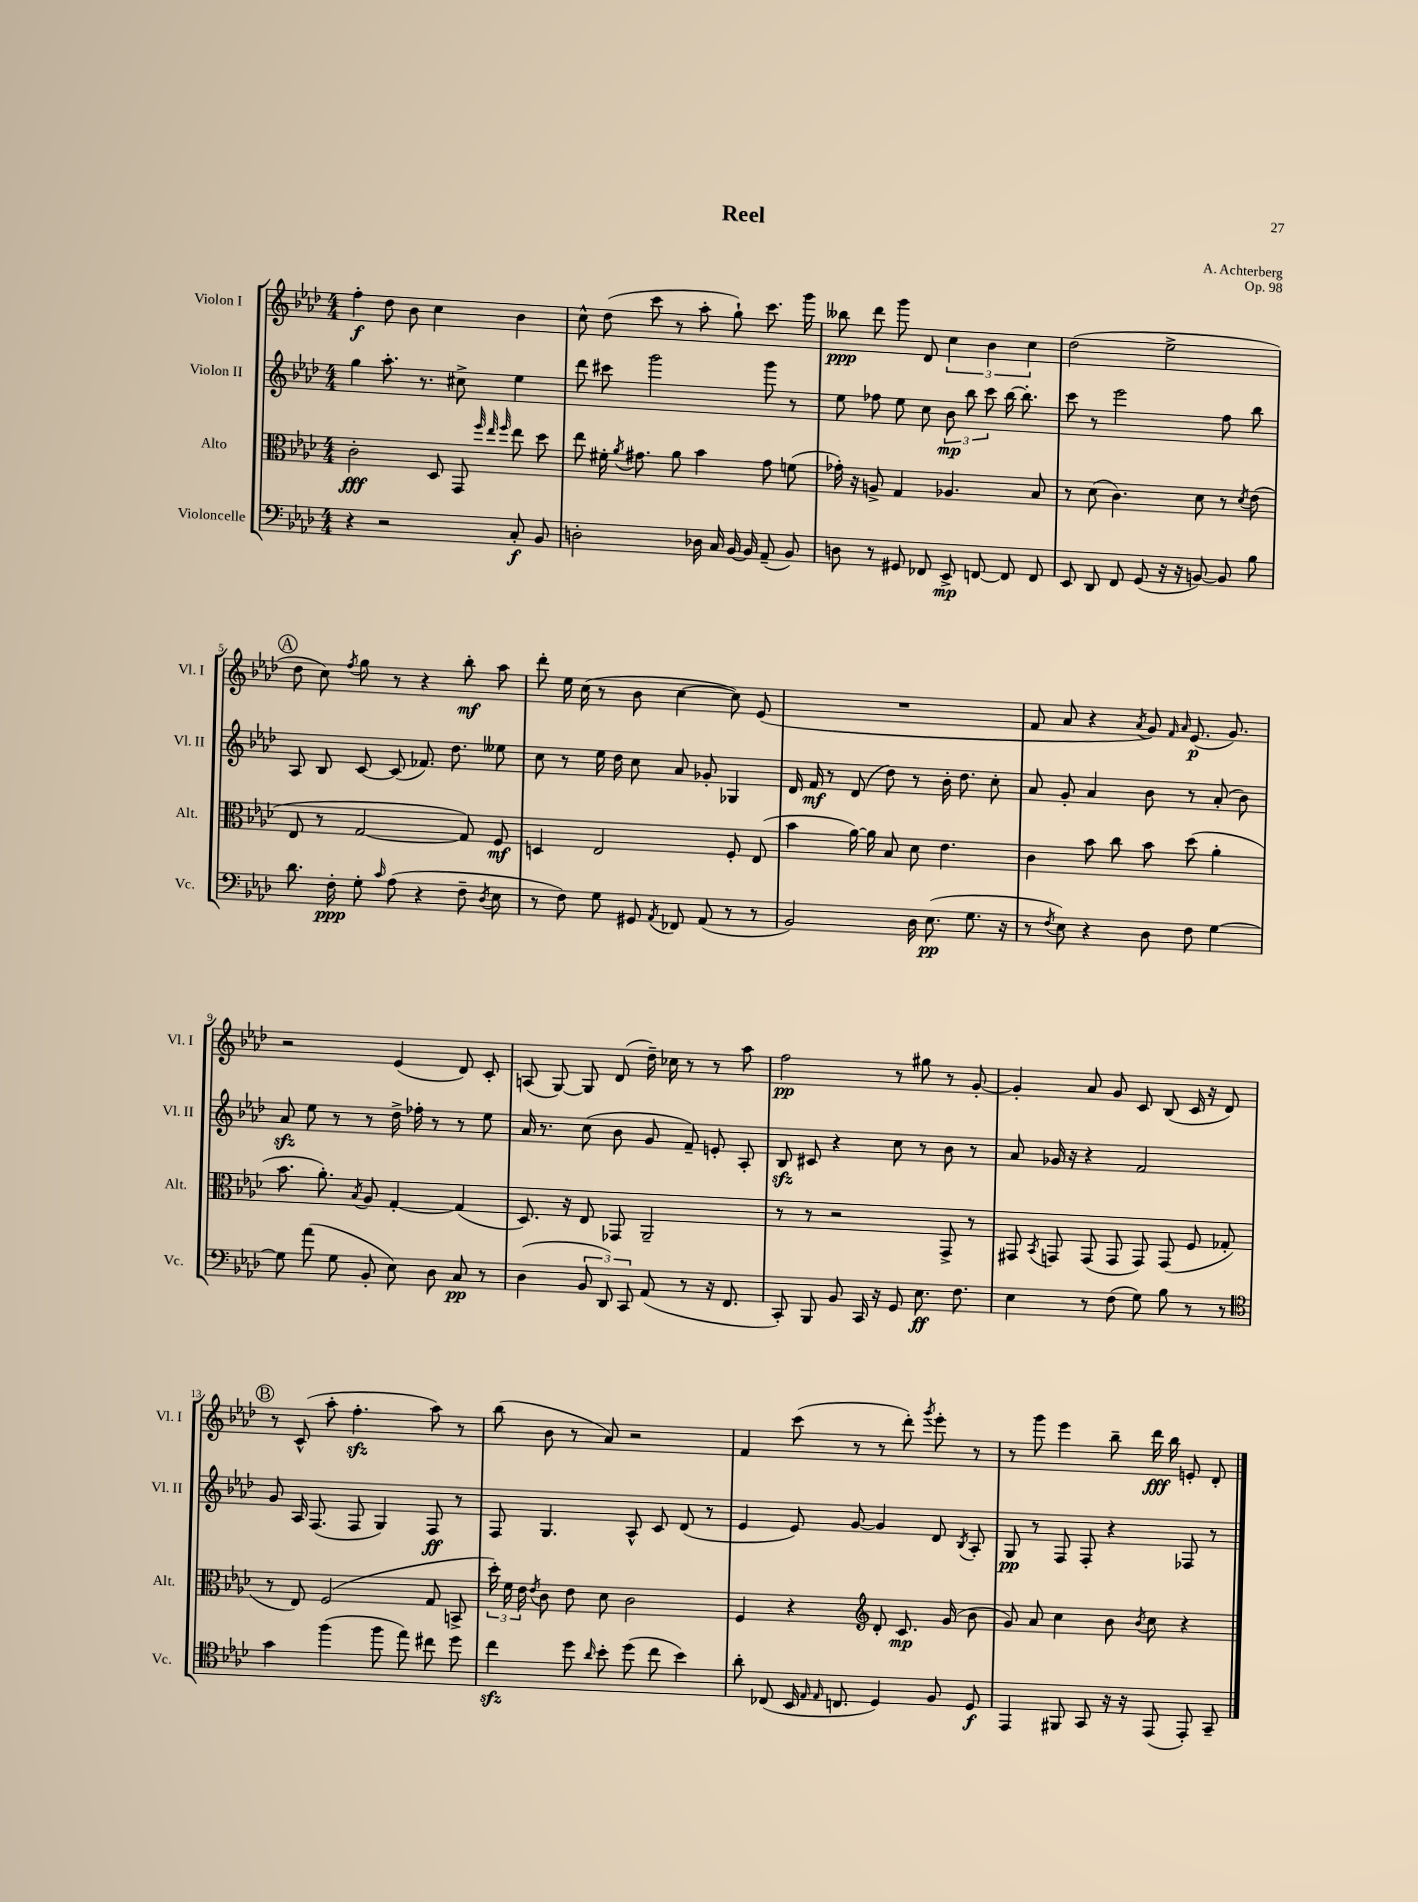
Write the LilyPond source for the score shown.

\header { title = "Reel" composer = "A. Achterberg" opus = "Op. 98" }
<<
\new StaffGroup <<
\new Staff = "s0" \with { instrumentName = "Violon I" shortInstrumentName = "Vl. I" } {
    \clef treble \key aes \major \numericTimeSignature \time 4/4
    \autoBeamOff f''4-.\f des''8 bes'8 c''4 bes'4 |
    c''8-^ des''8( c'''8 r8 aes''8-. g''8-!) c'''8. g'''16 |
    beses''8\ppp des'''8 g'''8 des'8 \tuplet 3/2 { c''4 bes'4 c''4 } |
    des''2( ees''2-> |
    \mark \markup { \circle "A" } des''8 c''8) \acciaccatura { f''8 } g''8 r8 r4 bes''8-.\mf aes''8 |
    des'''8-. ees''16 c''16( r8 bes'8 c''4~ c''8) ees'8( |
    R1 |
    f'8 aes'8 r4 \acciaccatura { aes'8 } g'8) \grace { f'16 aes'16 } ees'8.\p( g'8.) |
    r2 ees'4( des'8) c'8-. |
    a8( g8~) g8 des'8( des''16--) ces''16 r8 r8 aes''8 |
    f''2\pp r8 gis''8 r8 g'8~-. |
    g'4-. aes'8 g'8 c'8 bes8( c'16 r16 des'8) |
    \mark \markup { \circle "B" } r8 c'8-^( aes''8-. f''4.-.\sfz aes''8) r8 |
    bes''8( bes'8 r8 aes'8) r2 |
    f'4 c'''8( r8 r8 des'''8-.) \acciaccatura { g'''8 } ees'''8-. r8 |
    r8 g'''8 ees'''4 bes''8-- des'''16\fff bes''16 e'8-. des'8-. \bar "|." |
}
\new Staff = "s1" \with { instrumentName = "Violon II" shortInstrumentName = "Vl. II" } {
    \clef treble \key aes \major \numericTimeSignature \time 4/4
    \autoBeamOff g''4 aes''8.-. r8. cis''8-> ees''4 |
    des'''8 cis'''8 g'''2 g'''8 r8 |
    ees''8 fes''8 ees''8 c''8 \tuplet 3/2 { bes'8\mp bes''8 c'''8 } bes''16~ bes''8.-. |
    c'''8 r8 ees'''2 f''8 bes''8 |
    \mark \markup { \circle "A" } aes8 bes8 c'8~ c'8( fes'8.) des''8. eeses''8 |
    c''8 r8 ees''16 des''16 c''8 aes'8 ges'8-. ges4 |
    des'16 f'16\mf r8 des'8( des''8) r8 bes'16-. des''8. c''8-. |
    aes'8 g'8-. aes'4 bes'8 r8 aes'8-.( bes'8) |
    aes'8\sfz ees''8 r8 r8 des''16-> fes''16-. r8 r8 ees''8 |
    aes'16 r8. c''8( bes'8 g'8 f'8--) e'8-. aes8-. |
    bes8\sfz cis'8 r4 c''8 r8 bes'8 r8 |
    aes'8 ges'16 r16 r4 f'2 |
    \mark \markup { \circle "B" } g'8 aes16 f8.( f8 g4) f8\ff r8 |
    f8 g4. aes8-^ c'8 des'8( r8 |
    ees'4 ees'8) g'8~ g'4 des'8 \acciaccatura { bes8 } aes8-. |
    g8\pp r8 f8 f8-. r4 fes8 r8 \bar "|." |
}
\new Staff = "s2" \with { instrumentName = "Alto" shortInstrumentName = "Alt." } {
    \clef alto \key aes \major \numericTimeSignature \time 4/4
    \autoBeamOff c'2-.\fff des8 g,8 \grace { f''32 ees''32 f''32 } ees''8 des''8 |
    ees''8 fis'16-. \acciaccatura { aes'8 } gis'8. aes'8 bes'4 gis'8 f'8( |
    ges'16-.) r16 a8-> g4 aes4. bes8 |
    r8 des'8( c'4.) des'8 r8 \acciaccatura { des'8 } ees'8( |
    \mark \markup { \circle "A" } ees8 r8 g2~ g8) f8\mf |
    d4 ees2 f8-. ees8( |
    bes'4 aes'16~) aes'16 bes8 des'8 ees'4. |
    c'4 bes'8 c''8 bes'8 des''8( aes'4-. |
    bes'8. aes'8.-.) \acciaccatura { bes8 } aes8 g4~-. g4( |
    des8.) r16 ees8 ges,8 aes,2-- |
    r8 r8 r2 g,8-> r8 |
    gis,8 \acciaccatura { bes,8 } g,8 g,8( g,8 g,8) g,8( f8 ges8-. |
    \mark \markup { \circle "B" } r8 ees8) f2( g8 b,8-> |
    \tuplet 3/2 { des''16-.) f'16 ees'16 } \acciaccatura { ees'8 } c'8 ees'8 des'8 c'2 |
    f4 r4 \clef treble des'8-. c'8.\mp g'16( bes'8 |
    g'8) aes'8 c''4 bes'8 \acciaccatura { bes'8 } c''8 r4 \bar "|." |
}
\new Staff = "s3" \with { instrumentName = "Violoncelle" shortInstrumentName = "Vc." } {
    \clef bass \key aes \major \numericTimeSignature \time 4/4
    \autoBeamOff r4 r2 c8-.\f bes,8 |
    d2-. des16 c16 bes,16~ bes,16 aes,8--( bes,8) |
    d8 r8 gis,8 fes,8 ees,8->\mp f,8~ f,8 f,8 |
    ees,8 des,8 f,8 g,8( r16 r16 b,8~) b,8 bes8 |
    \mark \markup { \circle "A" } des'8. f16-.\ppp g8-. \grace { c'16 } aes8( r4 f8-- \acciaccatura { des8 } ees8 |
    r8 f8) g8 gis,8 \acciaccatura { aes,8 } fes,8 aes,8( r8 r8 |
    bes,2) des16 ees8.\pp( g8. r16 |
    r8 \acciaccatura { f8 } ees8) r4 des8 f8 g4~ |
    g8 aes'8( g8 bes,8-. ees8) des8 c8\pp r8 |
    des4( \tuplet 3/2 { bes,8 des,8) c,8 } aes,8( r8 r16 f,8. |
    c,8-.) bes,,8 bes,8 c,16 r16 g,8 ees8.\ff f8. |
    ees4 r8 f8( g8) bes8 r8 r8 |
    \mark \markup { \circle "B" } \clef tenor g'4 f''4( f''8 ees''8) cis''8 des''8 |
    c''4\sfz des''8 \grace { aes'16 } bes'8-. des''8( c''8 bes'4) |
    aes'8-. ces8( bes,16 \grace { ees16 ees16 } c8. des4) f8 des8\f |
    ees,4 fis,8 g,8 r16 r16 ees,8( ees,8-.) g,8-- \bar "|." |
}
>>
>>
